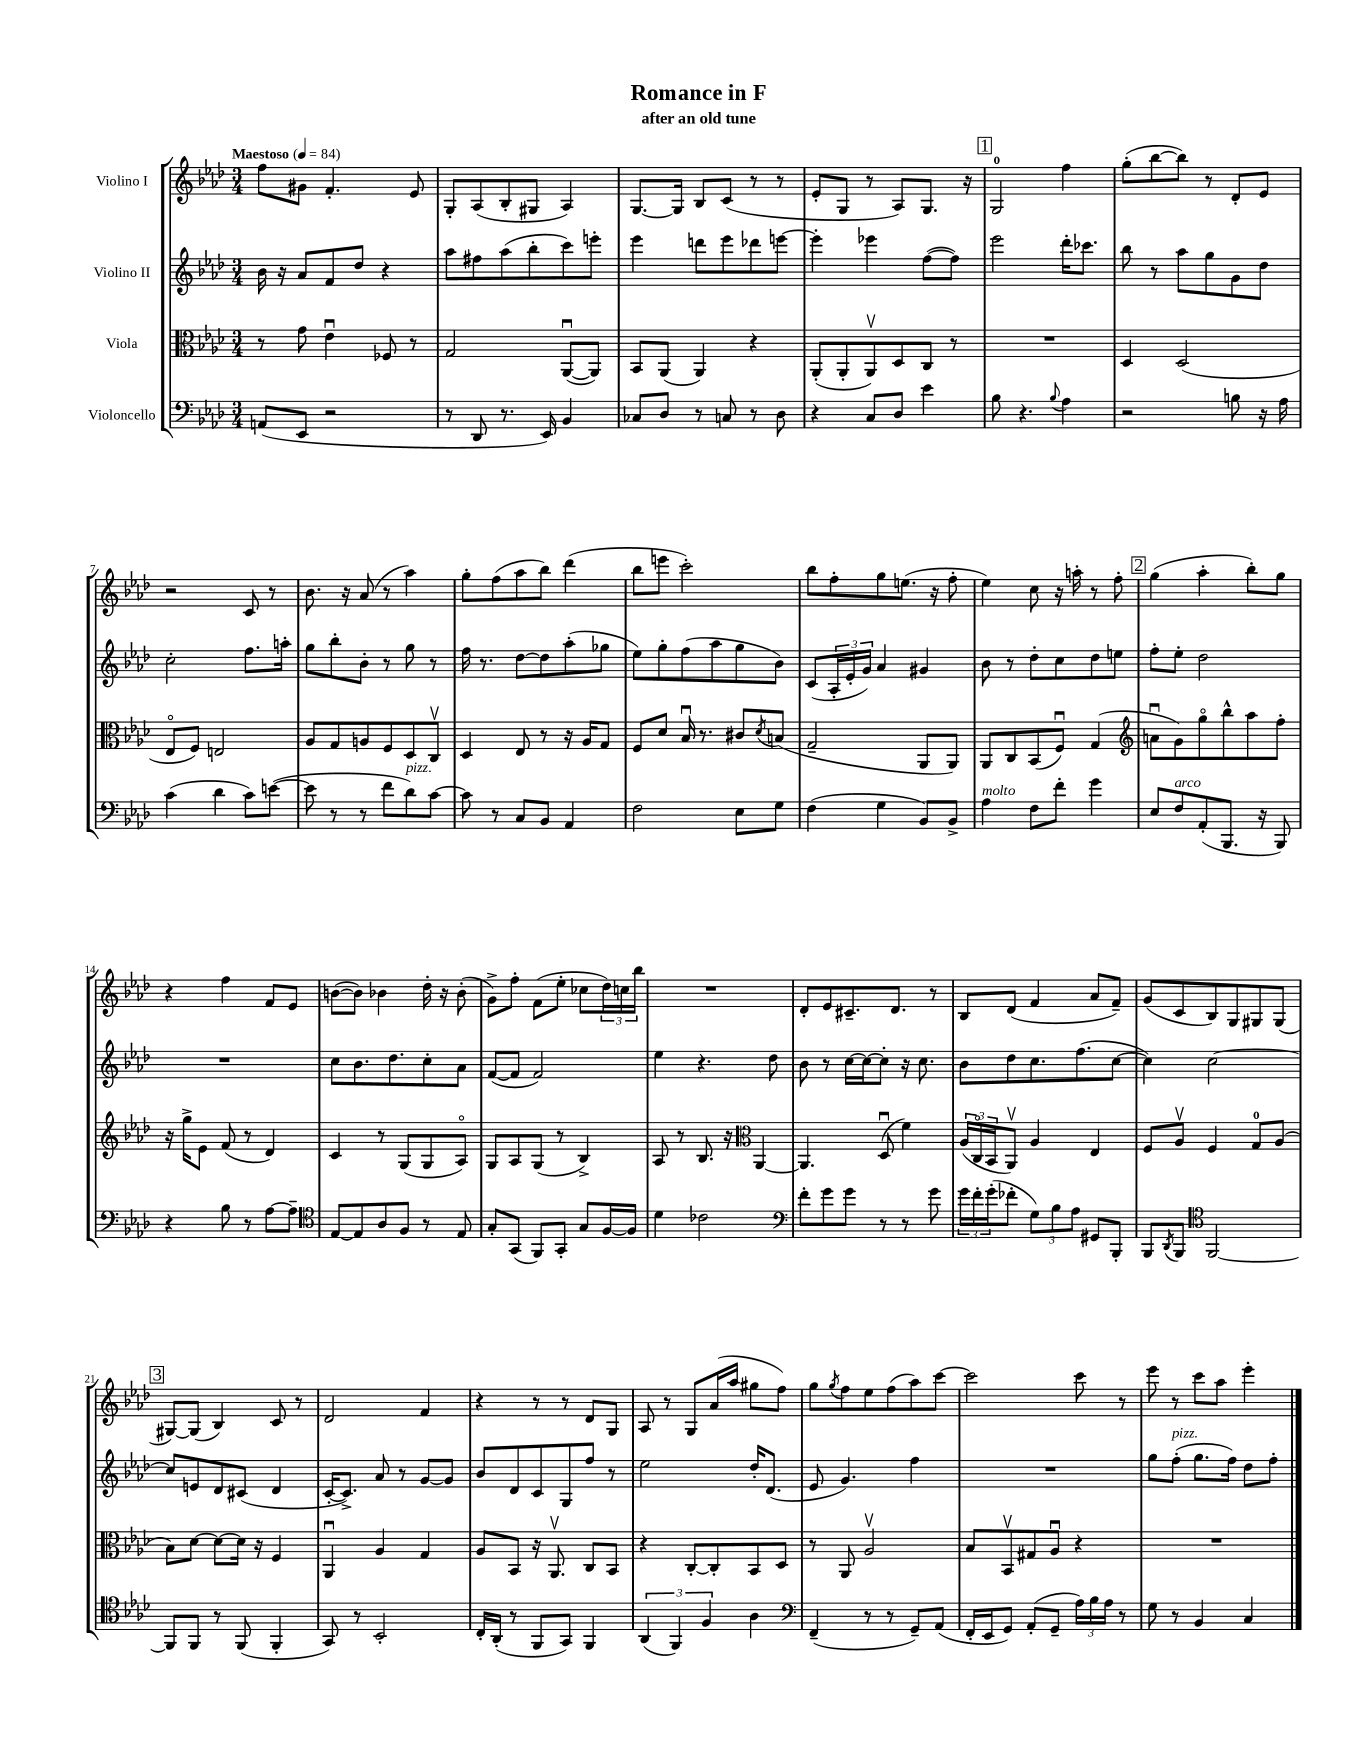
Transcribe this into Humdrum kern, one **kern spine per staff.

**kern	**kern	**kern	**kern
*staff4	*staff3	*staff2	*staff1
*clefF4	*clefC3	*clefG2	*clefG2
*k[b-e-a-d-]	*k[b-e-a-d-]	*k[b-e-a-d-]	*k[b-e-a-d-]
*M3/4	*M3/4	*M3/4	*M3/4
*MM84	*MM84	*MM84	*MM84
(8AA	8r	16b-	8ff
.	.	16r	.
8EE-	8g	8a-	8g#
2r	4e-u	8f	4.f'
.	.	8dd-	.
.	8F-	4r	.
.	8r	.	8e-
=	=	=	=
8r	2G	8aa-	8G'
8DD-	.	8ff#	(8A-
8.r	.	(8aa-	8B-'
.	.	8bb-'	8G#
16EE-)	.	.	.
4BB-	([8AA-u	8ccc)	4A-)
.	8AA-])	8eee'	.
=	=	=	=
8C-	8BB-	4eee-	[8.G
8D-	(8AA-	.	.
.	.	.	16G]
8r	4AA-)	8ddd	8B-
8C	.	8eee-	(8c
8r	4r	8ddd-	8r
8D-	.	[8eee	8r
=	=	=	=
4r	(8AA-'	4eee']	8e-'
.	8AA-'	.	8G
8C	8AA-v)	4eee-	8r
8D-	8D-	.	8A-)
4e-	8C	([8ff	8.G
.	8r	8ff])	.
.	.	.	16r
=	=	=	=
8B-	2.r	2eee-	2G
4.r	.	.	.
8qqB-	.	.	.
4A-	.	16ddd-'	4ff
.	.	8.ccc-	.
=	=	=	=
2r	4D-	8bb-	(8gg'
.	.	8r	[8bb-
.	(2D-	8aa-	8bb-])
.	.	8gg	8r
8B	.	8g	8d-'
16r	.	8dd-	8e-
16A-	.	.	.
=	=	=	=
(4c	8E-o	2cc'	2r
.	8F)	.	.
4d-	2E	.	.
8c)	.	8.ff	8c
([8e	.	.	8r
.	.	16aa'	.
=	=	=	=
8e]	8A-	8gg	8.b-
8r	8G	8bb-'	.
.	.	.	16r
8r	8A	8b-'	(8a-
8f	8F	8r	8r
8d-)	8D-	8gg	4aa-)
[8c	8Cv	8r	.
=	=	=	=
8c]	4D-	16ff	8gg'
.	.	8.r	.
8r	.	.	(8ff
8C	8E-	[8dd-	8aa-
8BB-	8r	8dd-]	8bb-)
4AA-	16r	(8aa-'	(4ddd-
.	16A-	.	.
.	8G	8gg-	.
=	=	=	=
2F	8F	8ee-)	8bb-
.	8d-	8gg'	8eee
.	16B-u	(8ff	2ccc')
.	8.r	.	.
.	.	8aa-	.
8E-	8c#	8gg	.
.	8qd-	.	.
8G	(8B	8b-)	.
=	=	=	=
(4F	2G~	(8c	8bb-
.	.	24A-'	8ff'
.	.	24e-'	.
.	.	24g)	.
4G	.	4a-	8gg
.	.	.	(8.ee
8BB-)	8AA-	4g#	.
.	.	.	16r
8BB-^	8AA-)	.	8ff'
=	=	=	=
4A-	8AA-	8b-	4ee-)
.	8C	8r	.
8F	(8BB-	8dd-'	8cc
8f'	8Fu)	8cc	16r
.	.	.	16aa'
4g	(4G	8dd-	8r
.	.	8ee	8ff'
=	=	=	=
*	*clefG2	*	*
8E-	8au	8ff'	(4gg
8F	8g)	8ee-'	.
(8AA-'	8ggo	2dd-	4aa-'
8.BBB-	8bb-^^	.	.
.	8aa-	.	8bb-')
16r	.	.	.
8BBB-)	8ff'	.	8gg
=	=	=	=
4r	16r	2.r	4r
.	16gg^	.	.
.	8e-	.	.
8B-	(8f	.	4ff
8r	8r	.	.
[8A-	4d-)	.	8f
8A-~]	.	.	8e-
=	=	=	=
*clefC4	*	*	*
[8E-	4c	8cc	([8b
8E-]	.	8.b-	8b])
8A-	8r	.	4b-
.	.	8.dd-	.
8F	(8G	.	.
8r	8G	8cc'	16dd-'
.	.	.	16r
8E-	8A-o)	8a-	(8b-'
=	=	=	=
8G'	8G	([8f	8g^)
(8GG	8A-	8f]	8ff'
8FF)	(8G	2f)	(8f
8GG'	8r	.	8ee-'
8G	4B-^)	.	8cc-
[16F	.	.	24dd-)
.	.	.	24cc
16F]	.	.	.
.	.	.	24bb-
=	=	=	=
4d-	8A-	4ee-	2.r
.	8r	.	.
2c-	8.B-	4.r	.
.	16r	.	.
*	*clefC3	*	*
.	[4AA-	.	.
.	.	8dd-	.
=	=	=	=
*clefF4	*	*	*
8f'	4.AA-]	8b-	8d-'
8g	.	8r	8e-
8g	.	[16cc	8.c#~
.	.	16cc_	.
8r	(8D-u	8cc']	.
.	.	.	8.d-
8r	4f)	16r	.
.	.	8.cc	.
8g	.	.	8r
=	=	=	=
24g	(24A-	8b-	8B-
24f'	24Co	.	.
(24g'	24BB-	.	.
8f-'	8AA-v)	8dd-	(8d-
12G)	4A-	8.cc	4f
12B-	.	.	.
12A-	.	.	.
.	.	(8.ff	.
8GG#	4E-	.	8a-
8BBB-'	.	[8cc	8f~)
=	=	=	=
8BBB-	8F	4cc])	(8g
8qDD-	.	.	.
8BBB-	8A-v	.	8c
*clefC4	*	*	*
[2FF	4F	[2cc	8B-)
.	.	.	8G
.	8G	.	8G#
.	(8A-	.	(8G#
=	=	=	=
8FF]	8B-)	8cc]	[8G#)
8FF	[8d-	8e	(8G#]
8r	8d-_	8d-	4B-)
(8FF	16d-]	(8c#	.
.	16r	.	.
4FF'	4F	4d-	8c
.	.	.	8r
=	=	=	=
8GG)	4AA-u	[16c'	2d-
.	.	8.c^])	.
8r	.	.	.
2BB-'	4A-	8a-	.
.	.	8r	.
.	4G	[8g	4f
.	.	8g]	.
=	=	=	=
16C'	8A-	8b-	4r
(16AA-'	.	.	.
8r	8BB-	8d-	.
8FF	16r	8c	8r
.	8.AA-v	.	.
8GG)	.	8G	8r
4FF	8C	8ff	8d-
.	8BB-	8r	8G
=	=	=	=
(6AA-	4r	2ee-	8A-
.	.	.	8r
6FF)	.	.	.
.	[8C'	.	8G
6F	.	.	.
.	8C']	.	(16a-
.	.	.	16aa-
4A-	8BB-	16dd-'	8gg#
.	.	(8.d-	.
.	8D-	.	8ff)
=	=	=	=
*clefF4	*	*	*
(4FF~	8r	8e-	8gg
.	.	.	8qgg
.	8AA-	4.g)	8ff
8r	2A-v	.	8ee-
8r	.	.	(8ff
8GG~)	.	4ff	8aa-)
(8AA-	.	.	[8ccc
=	=	=	=
16FF'	8B-	2.r	2ccc]
16EE-	.	.	.
8GG)	8BB-v	.	.
(8AA-'	8G#	.	.
8GG~	8A-u	.	.
24A-)	4r	.	8ccc
24B-	.	.	.
24A-	.	.	.
8r	.	.	8r
=	=	=	=
8G	2.r	8gg	8eee-
8r	.	(8ff'	8r
4BB-	.	8.gg	8ccc
.	.	.	8aa-
.	.	16ff)	.
4C	.	8dd-	4eee-'
.	.	8ff'	.
==	==	==	==
*-	*-	*-	*-
